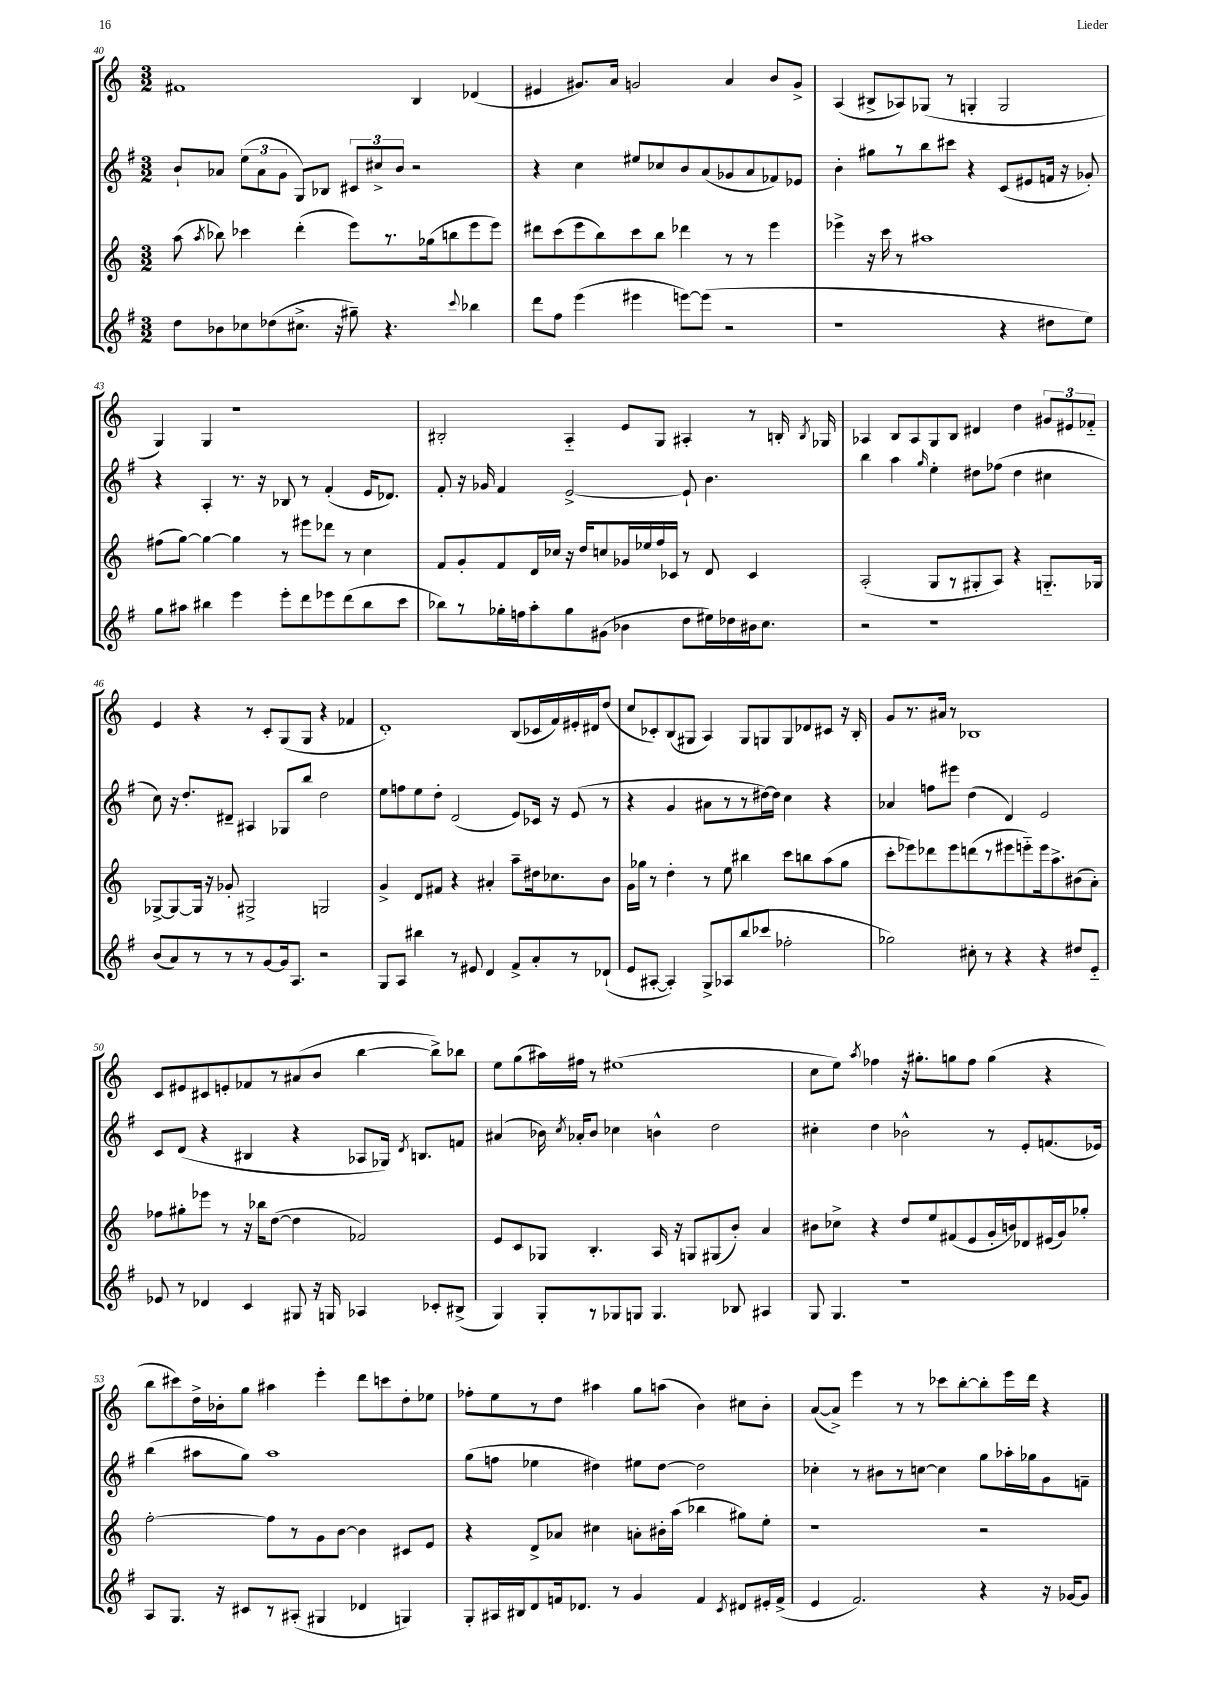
<<
\new StaffGroup <<
\new Staff = "s0" {
    \clef treble \key c \major \numericTimeSignature \time 3/2
    \autoBeamOff fis'1 b4 des'4( |
    eis'4 gis'8.[) a'16] g'2 a'4 b'8[ g'8]-> |
    a4( bis8[-> aes8) ges8]( r8 g4-. g2 |
    g4) g4 r1 |
    bis2-. a4-_ e'8[ g8] ais4-. r8 b16-. \acciaccatura { b8 } ges16 |
    aes4 b8[ aes8 g8 b8] dis'4 d''4 \tuplet 3/2 { gis'8[ eis'8 fes'8]-_ } |
    e'4 r4 r8 c'8[-. g8( g8] r4 fes'4 |
    d'1-.) b8[( ces'16 f'16) eis'16-. dis'16 d''8]( |
    c''8[ ces'8-.) b8( gis8] a4) gis8[ g8 g8 des'8 cis'8] r16 b16-. |
    g'8[ r8. ais'16] r8 bes1 |
    c'8[ eis'8 cis'8 e'8-. fes'8 r8 ais'8( b'8] b''4~ b''8[->) bes''8] |
    e''8[ g''8( ais''16) fis''16] r8 eis''1( |
    c''8[ e''8]) \acciaccatura { a''8 } fes''4 r16 gis''8.[-. g''8 fes''8] g''4( r4 |
    b''8[ cis'''8) d''16-> bes'16-. g''8] ais''4 e'''4-. d'''8[ c'''8 d''8-. ees''8] |
    fes''8[-. e''8 r8 d''8] ais''4 g''8[ a''8]( b'4) cis''8[ b'8]-. |
    a'8[~( a'8]->) e'''4 r8 r8 ces'''8[ b''8~-. b''8-. e'''16 d'''16] r4 \bar "|." |
}
\new Staff = "s1" {
    \clef treble \key g \major \numericTimeSignature \time 3/2
    \autoBeamOff b'8[-! aes'8] \tuplet 3/2 { e''8[( aes'8 g'8] } g8[) bes8] \tuplet 3/2 { cis'8[ cis''8-> b'8] } r2 |
    r4 c''4 eis''8[ ces''8 b'8 a'8( ges'8 a'8 fes'8) ees'8] |
    b'4-. gis''8[ r8 b''8 cis'''8] r4 c'8[( eis'8 f'16] r16 ges'8-.) |
    r4 a4-. r8. r16 bes8 r8 fis'4-.( e'16[ des'8.]) |
    fis'8-. r16 ges'16 fis'4 e'2~-> e'8-! b'4. |
    b''4 a''4 \grace { g''16 } e''4-. dis''8[ fes''8]( dis''4 cis''4 |
    c''8) r16 d''8.[-. dis'8]-- ais4 ges8[ b''8] d''2 |
    e''8[ f''8 e''8 d''8]-. d'2( e'8[) ces'16] r16 e'8( r8 |
    r4 g'4 ais'8[ r8 r8 dis''16~) dis''16] c''4 r4 |
    aes'4 f''8[ eis'''8] d''4( d'4) e'2 |
    c'8[ d'8]( r4 bis4 r4 aes8[ ges16]) \acciaccatura { d'8 } b8.[ f'8] |
    ais'4( bes'16) \acciaccatura { c''8 } aes'16[-. bes'8] ces''4 b'4-^ d''2 |
    cis''4-. d''4 bes'2-^ r8 e'8[-. f'8.( ees'16]) |
    b''4( ais''8[ g''8]) ais''1 |
    g''8[( f''8] ees''4 dis''4) eis''8[ dis''8]~ dis''2 |
    ces''4-. r8 bis'8[ r8 c''8]~ c''4 g''8[ aes''16-. ges''16 g'8 f'8]-- \bar "|." |
}
\new Staff = "s2" {
    \clef treble \key c \major \numericTimeSignature \time 3/2
    \autoBeamOff a''8( \acciaccatura { a''8 } bes''8) ces'''4 d'''4-.( e'''8[) r8. ges''16( b''8 e'''8 e'''8]) |
    dis'''8[ c'''8( e'''8 b''8) c'''8 b''8] des'''4 r8 r8 e'''4 |
    ees'''4-> r16 c'''16 r8 ais''1 |
    fis''8[( g''8]~) g''4~ g''4 r8 eis'''8[ des'''8] r8 c''4 |
    f'8[ g'8-. f'8 d'16 ces''16] r16 d''16[ c''8 ges'16 ees''16 f''16 ces'16] r8 d'8 ces'4 |
    a2-.( g8[ r8 gis8-. a8]) r4 g8.[-_ ges16] |
    ges8[~-> ges8~ ges16] r16 ges'8-. gis2-> g2 |
    g'4-> d'8[ fis'8] r4 ais'4-. a''8[-- dis''16 ces''8. b'8] |
    g'16[ ges''16] r8 d''4-. r8 e''8 bis''4 c'''8[ b''8 a''8( ges''8] |
    c'''8[-. ees'''8) des'''8 ees'''8 d'''8( r8 eis'''8 e'''8-_) e'''16 a''8.-> bis'8( a'8]-.) |
    fes''8[ gis''8-. ees'''8] r8 r16 bes''16[ d''8]~( d''4 fes'2) |
    e'8[ c'8 ges8] b4.-. a16 r16 g8[ gis8( b'8]-.) a'4 |
    bis'8[ ces''8]-> r4 d''8[ e''8 fis'8( e'8 g'16-. b'16) des'8 eis'16( g'16) ges''8]-. |
    f''2~-. f''8[ r8 g'8 b'8]~ b'4 cis'8[ e'8] |
    r4 d'8[-> aes'8] cis''4 a'8[-. bis'16-. a''16]( bes''4 gis''8[) e''8]-. |
    r1 r2 \bar "|." |
}
\new Staff = "s3" {
    \clef treble \key g \major \numericTimeSignature \time 3/2
    \autoBeamOff d''8[ bes'8 ces''8 des''8( cis''8.]-> r16 gis''8--) r4. \appoggiatura { c'''8 } bes''4 |
    d'''8[ fis''8] e'''4( eis'''4 e'''8[~) e'''8]( r2 |
    r1 r4 dis''8[ e''8]) |
    g''8[ ais''8] bis''4 e'''4 e'''8[-. d'''8 ees'''8 d'''8( bis''8 c'''8] |
    bes''8[) r8 ges''16-. f''16 a''8-. ges''8 gis'8]( bes'4 d''8[ eis''16) des''16 bis'16 c''8.] |
    r2 r1 |
    b'8[( a'8) r8 r8 r8 g'8~ g'16 a8.] r2 |
    g8[ a8] bis''4 r8 eis'8 d'4 fis'8[-> a'8-. r8 des'8]-!( |
    e'8[ ais8]~-. ais4-.) g8[-> aes8 b''8( ces'''8] fes''2-. |
    ges''2) cis''8-. r8 r4 r4 dis''8[ e'8]-_ |
    ees'8 r8 des'4 c'4 gis8 r16 g16 aes4 ces'8[-. bis8]->( |
    g4) g8[-. r8 ges8 g8] g4. bes8 ais4 |
    g8 g4. r1 |
    a8[ g8.] r16 cis'8[ r8 ais8]-.( gis4 des'4 g4) |
    g8[-. ais16 bis16 d'8 f'16 des'8.] r8 g'4 f'4 \acciaccatura { c'8 } dis'8[ eis'16-. f'16]->( |
    e'4 fis'2.) r4 r16 ges'16[~ ges'8] \bar "|." |
}
>>
>>
\layout { \context { \Score currentBarNumber = #40 } }
